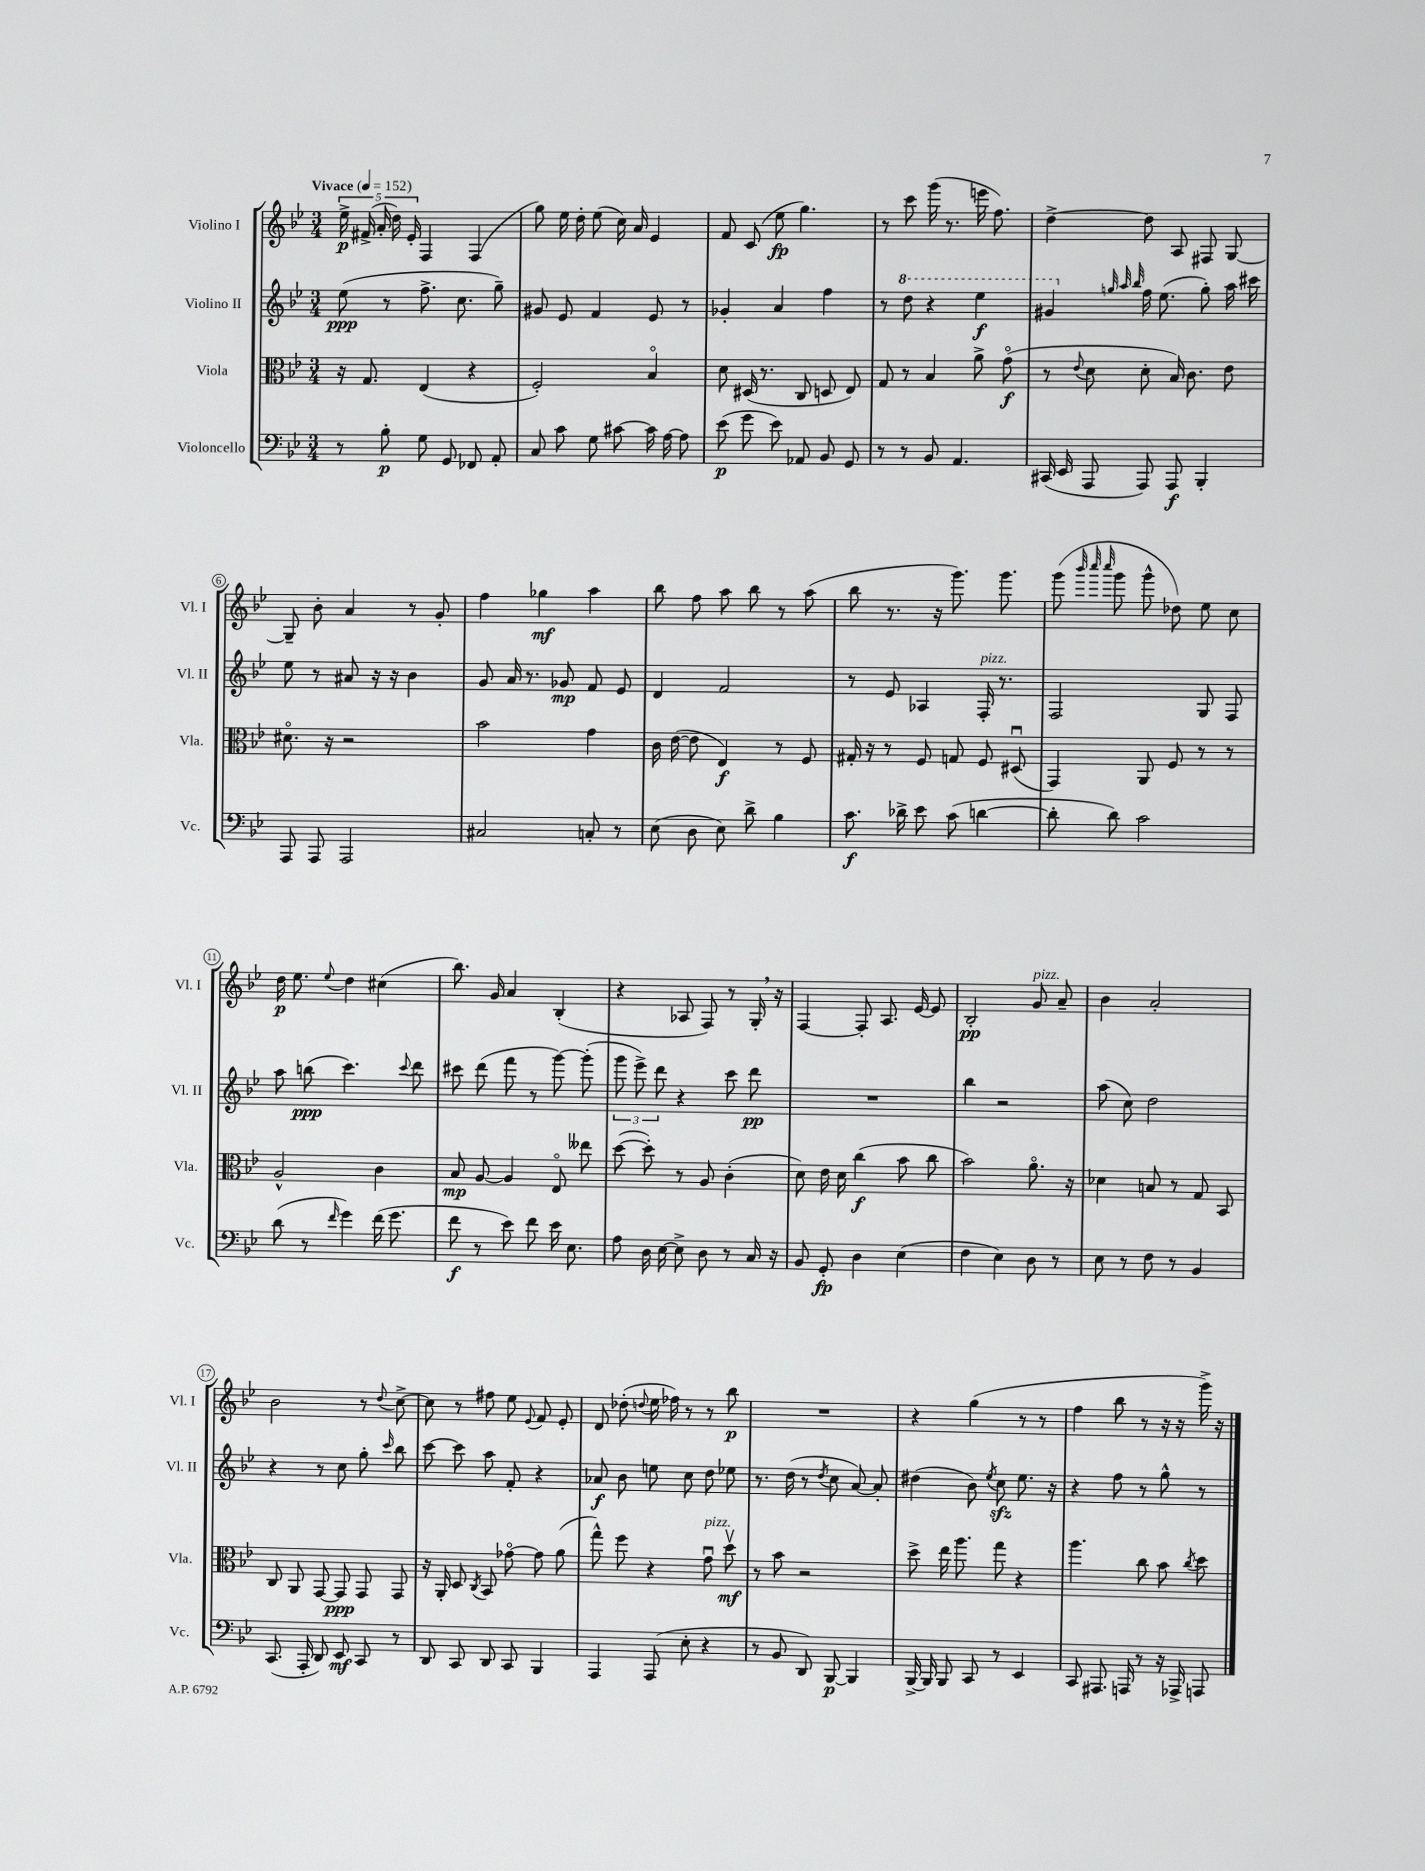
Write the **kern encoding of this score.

**kern	**dynam	**kern	**dynam	**kern	**dynam	**kern	**dynam
*part4	*part4	*part3	*part3	*part2	*part2	*part1	*part1
*staff4	*staff4	*staff3	*staff3	*staff2	*staff2	*staff1	*staff1
*I"Violoncello	*	*I"Viola	*	*I"Violino II	*	*I"Violino I	*
*I'Vc.	*	*I'Vla.	*	*I'Vl. II	*	*I'Vl. I	*
*clefF4	*	*clefC3	*	*clefG2	*	*clefG2	*
*k[b-e-]	*	*k[b-e-]	*	*k[b-e-]	*	*k[b-e-]	*
*M3/4	*	*M3/4	*	*M3/4	*	*M3/4	*
*MM152	*	*MM152	*	*MM152	*	*MM152	*
=1	=1	=1	=1	=1	=1	=1	=1
!	!	!	!	!	!	!LO:TX:a:B:t=Vivace	!
8r	.	16r	.	(8ee-\	ppp	20ee-^\	p
.	.	.	.	.	.	(20f#X^/	.
.	.	8.G/	.	.	.	.	.
.	.	.	.	.	.	20a'/	.
8B-'\	p	.	.	8r	.	.	.
.	.	.	.	.	.	20dd\)	.
.	.	.	.	.	.	20e-'/	.
8G\	.	(4E-/	.	8.ff^\	.	4F/	.
8GG/	.	.	.	.	.	.	.
.	.	.	.	8.cc\	.	.	.
8FF-X/	.	4r	.	.	.	(4F/	.
8AA'/	.	.	.	8gg~\)	.	.	.
=2	=2	=2	=2	=2	=2	=2	=2
8C/	.	2F'/)	.	8g#X/	.	8gg\)	.
8c\	.	.	.	8e-/	.	16ee-\	.
.	.	.	.	.	.	16dd'\	.
8G\	.	.	.	4f/	.	(8ee-\	.
[8c#X\	.	.	.	.	.	16cc\)	.
.	.	.	.	.	.	16a/	.
16c#\]	.	4B-/	.	8e-/	.	4e-/	.
[16A\	.	.	.	.	.	.	.
8A\]	.	.	.	8r	.	.	.
=3	=3	=3	=3	=3	=3	=3	=3
(8e-\	p	8d\	.	4g-X'/	.	8f/	.
8g\	.	(16D#X/	.	.	.	(8c/	.
.	.	8.r	.	.	.	.	.
8e-\)	.	.	.	4a/	.	8ee-\	fp
8AA-X/	.	8C/	.	.	.	4.gg\)	.
8BB-/	.	8Dn/	.	4ff\	.	.	.
8GG/	.	8E-/)	.	.	.	.	.
=4	=4	=4	=4	=4	=4	=4	=4
8r	.	8G/	.	8r	.	8r	.
*	*	*	*	*8va	*	*	*
8r	.	8r	.	8ddd\	.	8ccc\	.
8BB-/	.	4B-/	.	4r	.	(16ggg\	.
.	.	.	.	.	.	8.r	.
4.AA/	.	.	.	.	.	.	.
.	.	8a^\	.	4eee-\	f	16eeen\	.
.	.	.	.	.	.	8.ff\)	.
.	.	(8g\	f	.	.	.	.
=5	=5	=5	=5	=5	=5	=5	=5
(16CC#X/	.	8r	.	4gg#X/	.	[4dd^\	.
16EE-/	.	.	.	.	.	.	.
.	.	8qqe-/	.	.	.	.	.
8AAA/	.	8d\	.	.	.	.	.
*	*	*	*	*X8va	*	*	*
.	.	.	.	32qqggn/	.	.	.
.	.	.	.	32qqaa/	.	.	.
.	.	.	.	32qqbb-/	.	.	.
8AAA/)	.	8d'\	.	16ff\	.	8dd\]	.
.	.	.	.	(8.ee-\	.	.	.
8AAA/	f	16B-/)	.	.	.	8A/	.
.	.	8.c\	.	.	.	.	.
4BBB-'/	.	.	.	8gg'\)	.	8F#X/	.
.	.	8e-\	.	16aa\	.	[8G/	.
.	.	.	.	16ccc#X\	.	.	.
!!LO:LB:g=z
=6	=6	=6	=6	=6	=6	=6	=6
8AAA/	.	8.d#X\	.	8ee-\	.	8G~/]	.
8AAA/	.	.	.	8r	.	8b-'\	.
.	.	16r	.	.	.	.	.
2AAA/	.	2r	.	8a#X/	.	4a/	.
.	.	.	.	16r	.	.	.
.	.	.	.	16r	.	.	.
.	.	.	.	4b-\	.	8r	.
.	.	.	.	.	.	8g'/	.
=7	=7	=7	=7	=7	=7	=7	=7
2C#X/	.	2b-\	.	8g/	.	4ff\	.
.	.	.	.	16a/	.	.	.
.	.	.	.	8.r	.	.	.
.	.	.	.	.	.	4gg-X\	mf
.	.	.	.	8g-X/	mp	.	.
8Cn'/	.	4g\	.	8f/	.	4aa\	.
8r	.	.	.	8e-/	.	.	.
=8	=8	=8	=8	=8	=8	=8	=8
(8E-\	.	16c\	.	4d/	.	8bb-\	.
.	.	([16e-\	.	.	.	.	.
8D\	.	8e-\]	.	.	.	8ff\	.
8E-\)	.	4E-/)	f	2f/	.	8aa\	.
8d^\	.	.	.	.	.	8bb-\	.
4B-\	.	8r	.	.	.	8r	.
.	.	8F/	.	.	.	(8aa\	.
=9	=9	=9	=9	=9	=9	=9	=9
8.c\	f	16G#X'/	.	8r	.	8bb-\	.
.	.	16r	.	.	.	.	.
.	.	8r	.	8e-/	.	8.r	.
16d-X^\	.	.	.	.	.	.	.
8e-\	.	8F/	.	4A-X/	.	.	.
.	.	.	.	.	.	16r	.
(8c\	.	8Gn/	.	.	.	8.ggg\)	.
!	!	!	!	!LO:TX:a:i:t=pizz.	!	!	!
[4dn\	.	8F/	.	16F'/	.	.	.
.	.	.	.	8.r	.	8.ggg\	.
.	.	(8D#Xu/	.	.	.	.	.
=10	=10	=10	=10	=10	=10	=10	=10
8d'\]	.	4GG/)	.	2F/	.	(8ggg\	.
.	.	.	.	.	.	32qqbbb-/	.
.	.	.	.	.	.	32qqcccc/	.
.	.	.	.	.	.	32qqcccc/	.
8d\)	.	.	.	.	.	8ggg\	.
2c\	.	8AA/	.	.	.	8ggg^^\	.
.	.	8F/	.	.	.	8dd-X\)	.
.	.	8r	.	8G/	.	8ee-\	.
.	.	8r	.	8F/	.	8cc\	.
!!LO:LB:g=z
=11	=11	=11	=11	=11	=11	=11	=11
(8d\	.	2A^^/	.	8aa\	.	16dd\	p
.	.	.	.	.	.	8.ee-\	.
8r	.	.	.	(8bbn\	ppp	.	.
16qqf/	.	.	.	.	.	8qqee-/	.
4g\)	.	.	.	4.ccc\)	.	4dd\	.
(16f\	.	4c\	.	.	.	(4cc#X\	.
8.g\	.	.	.	.	.	.	.
.	.	.	.	8qqccc/	.	.	.
.	.	.	.	8ddd\	.	.	.
=12	=12	=12	=12	=12	=12	=12	=12
8f\	f	8B-/	mp	8ccc#X\	.	8.bb-\)	.
8r	.	[8A/	.	(8ddd\	.	.	.
.	.	.	.	.	.	16g/	.
8e-\)	.	4A/]	.	8fff\	.	4a/	.
8f\	.	.	.	8r	.	.	.
16e-\	.	8E-/	.	[8ggg\)	.	(4B-'/	.
8.E-\	.	.	.	.	.	.	.
.	.	8ee--X\	.	(8ggg'\]	.	.	.
=13	=13	=13	=13	=13	=13	=13	=13
8A\	.	([8dd\	.	12ggg\	.	4r	.
.	.	.	.	12eee-^\)	.	.	.
16D\	.	8dd'\])	.	.	.	.	.
.	.	.	.	12ddd\	.	.	.
[16E-\	.	.	.	.	.	.	.
8E-^\]	.	8r	.	4r	.	8A-X/	.
8D\	.	8A/	.	.	.	8F/)	.
8r	.	(4c'\	.	8ccc\	.	8r	.
16C/	.	.	.	8ddd\	pp	16G',/	.
16r	.	.	.	.	.	16r	.
=14	=14	=14	=14	=14	=14	=14	=14
8BB-/	.	8d\)	.	2.r	.	[4F/	.
8GG'/	fp	16e-\	.	.	.	.	.
.	.	16d\	.	.	.	.	.
4D\	.	(4cc\	f	.	.	8F'/]	.
.	.	.	.	.	.	8.A/	.
(4E-\	.	8b-\	.	.	.	.	.
.	.	.	.	.	.	[16e-/	.
.	.	8cc\	.	.	.	8e-/]	.
=15	=15	=15	=15	=15	=15	=15	=15
4F\	.	2b-\)	.	4bb-\	.	2B-'/	pp
4E-\)	.	.	.	2r	.	.	.
!	!	!	!	!	!	!LO:TX:a:i:t=pizz.	!
8D\	.	8.a\	.	.	.	8g/	.
8r	.	.	.	.	.	8a~/	.
.	.	16r	.	.	.	.	.
=16	=16	=16	=16	=16	=16	=16	=16
8E-\	.	4d-X\	.	(8aa\	.	4b-\	.
8r	.	.	.	8cc\)	.	.	.
8F\	.	8Bn/	.	2dd\	.	2a'/	.
8r	.	8r	.	.	.	.	.
4BB-/	.	8G/	.	.	.	.	.
.	.	8BB-/	.	.	.	.	.
!!LO:LB:g=z
=17	=17	=17	=17	=17	=17	=17	=17
(8.CC/	.	8C/	.	4r	.	2b-\	.
.	.	8AA/	.	.	.	.	.
16AAA'/	.	.	.	.	.	.	.
8DD/)	.	[8GG/	.	8r	.	.	.
8EE-/	mf	8GG/]	ppp	8cc\	.	.	.
8CC/	.	8GG/	.	8gg'\	.	8r	.
.	.	.	.	16qqccc/	.	8qqdd/	.
8r	.	8GG/	.	8bb-\	.	[8cc^\	.
=18	=18	=18	=18	=18	=18	=18	=18
8DD/	.	16r	.	[8ccc\	.	8cc\]	.
.	.	16AA'/	.	.	.	.	.
8CC/	.	8D/	.	8ccc\]	.	8r	.
.	.	8qC/	.	.	.	.	.
8DD/	.	8BB-/	.	8aa\	.	8ff#X\	.
8CC/	.	[8g-X\	.	8f'/	.	8ee-\	.
.	.	.	.	.	.	8qqe-/	.
4BBB-/	.	8g-\]	.	4r	.	8f/	.
.	.	(8a\	.	.	.	8e-'/	.
=19	=19	=19	=19	=19	=19	=19	=19
4AAA/	.	8gg^^\)	.	8a-X/	f	8d/	.
.	.	8ff\	.	8b-\	.	(8dd-X'\	.
.	.	.	.	.	.	8qqddn/	.
(8AAA/	.	4r	.	8een\	.	16ee-\	.
.	.	.	.	.	.	16ff-X\)	.
8E-'\	.	.	.	8cc\	.	8r	.
!	!	!LO:TX:a:i:t=pizz.	!	!	!	!	!
4r	.	8gu\	.	8dd\	.	8r	.
.	.	8ddv\	mf	8ee-X\	.	8bb-\	p
=20	=20	=20	=20	=20	=20	=20	=20
8r	.	8r	.	8.r	.	2.r	.
8BB-/	.	8b-\	.	.	.	.	.
.	.	.	.	(16dd\	.	.	.
8DD/)	.	2r	.	8r	.	.	.
.	.	.	.	8qdd/	.	.	.
[8BBB-/	p	.	.	8cc\	.	.	.
4BBB-/]	.	.	.	[8a/)	.	.	.
.	.	.	.	8a'/]	.	.	.
=21	=21	=21	=21	=21	=21	=21	=21
[16BBB-^/	.	8dd^\	.	(4dd#X\	.	4r	.
16BBB-/]	.	.	.	.	.	.	.
8BBB-/	.	16ee-\	.	.	.	.	.
.	.	8.aa\	.	.	.	.	.
8CC/	.	.	.	8b-\)	.	(4gg\	.
.	.	.	.	8qee-/	.	.	.
8r	.	8gg\	.	8cczz\	.	.	.
4EE-/	.	4r	.	8.ee-\	.	8r	.
.	.	.	.	.	.	8r	.
.	.	.	.	16r	.	.	.
=22	=22	=22	=22	=22	=22	=22	=22
8CC/	.	4.aa\	.	4r	.	4ff\	.
8.AAA#X/	.	.	.	.	.	.	.
.	.	.	.	8ff\	.	8bb-\	.
16AAAn/	.	.	.	.	.	.	.
8r	.	8cc\	.	8r	.	8r	.
16r	.	8b-\	.	8gg^^\	.	16r	.
16AAA-X^/	.	.	.	.	.	16r	.
.	.	8qcc/	.	.	.	.	.
8AAAn/	.	8dd\	.	8r	.	16ggg^\)	.
.	.	.	.	.	.	16r	.
==	==	==	==	==	==	==	==
*-	*-	*-	*-	*-	*-	*-	*-
